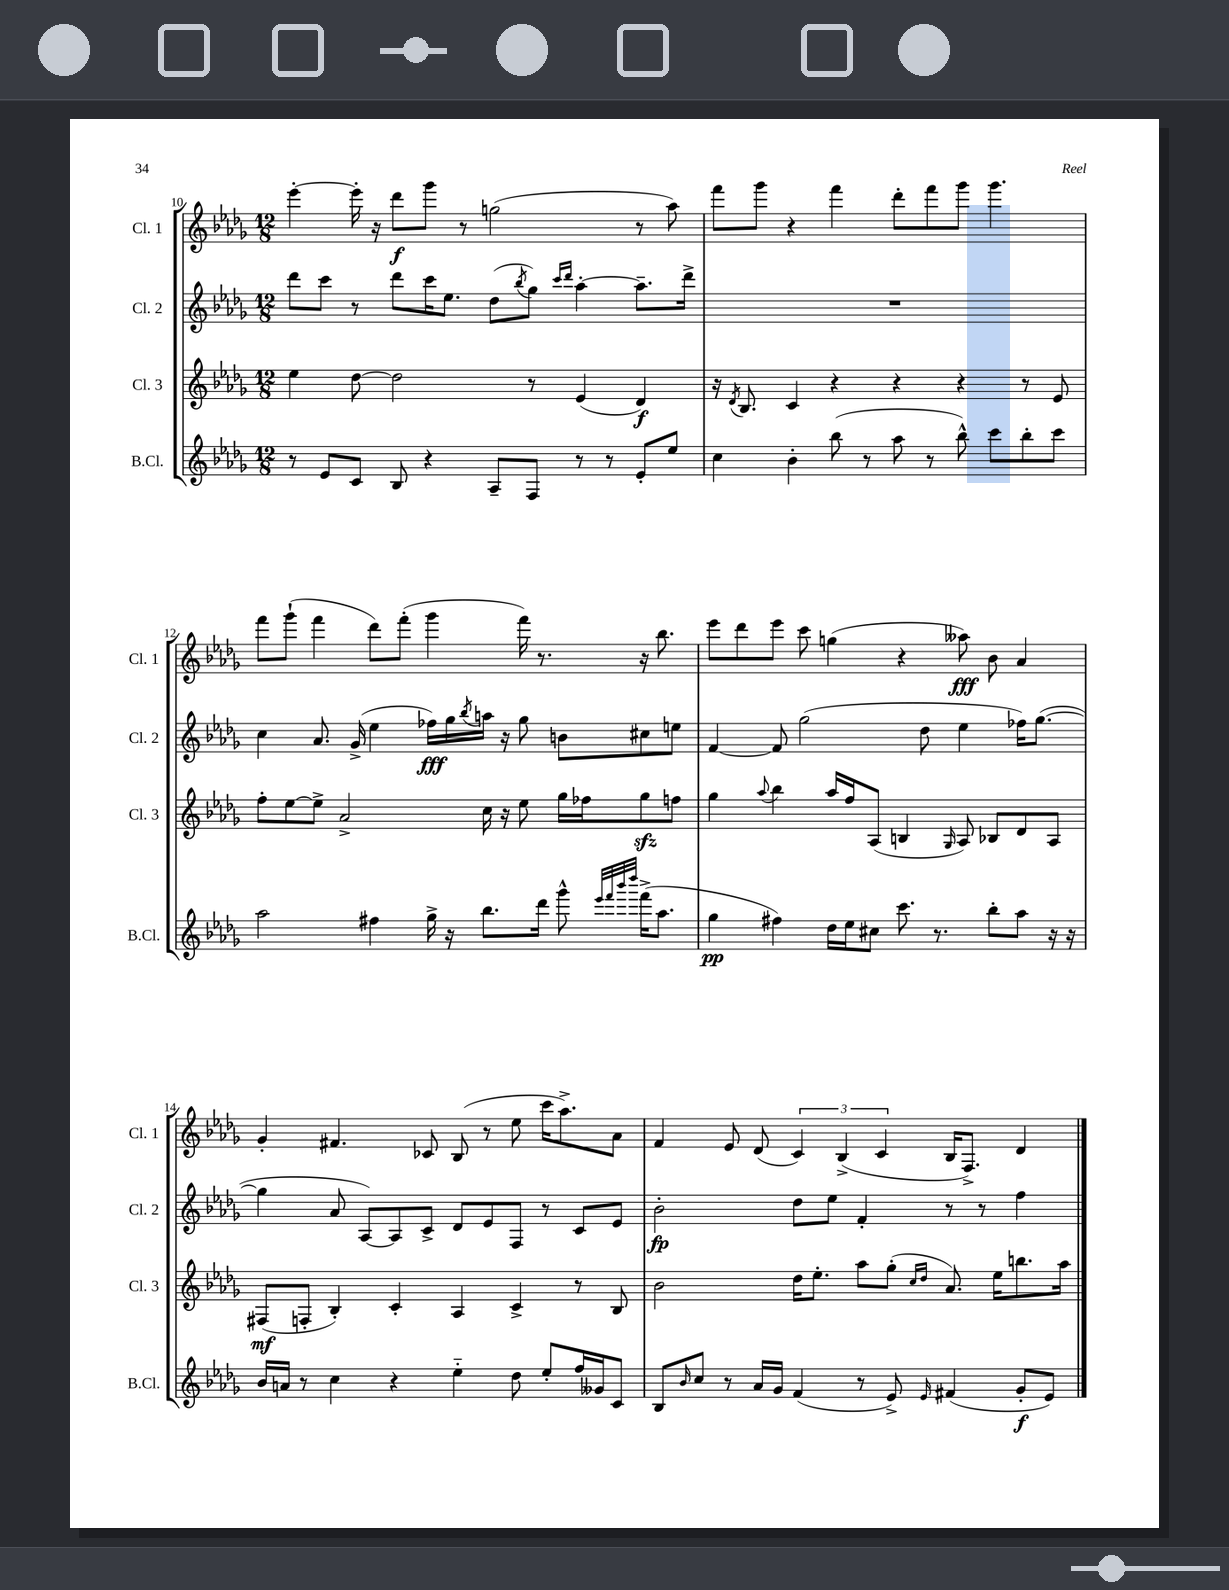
<<
\new StaffGroup <<
\new Staff = "s0" \with { instrumentName = "Cl. 1" shortInstrumentName = "Cl. 1" } {
    \clef treble \key des \major \numericTimeSignature \time 12/8
    ees'''4~-. ees'''16-. r16 des'''8\f ges'''8 r8 g''2( r8 aes''8) |
    f'''8 ges'''8 r4 f'''4 des'''8-. f'''8 ges'''8 ges'''4. |
    f'''8 ges'''8-!( f'''4 des'''8) f'''8-.( ges'''4 f'''16) r8. r16 bes''8. |
    ees'''8 des'''8 ees'''8 c'''8 g''4( r4 aeses''8\fff) bes'8 aes'4 |
    ges'4-. fis'4. ces'8 bes8( r8 ees''8 c'''16 aes''8.->) aes'8 |
    f'4 ees'8 des'8( \tuplet 3/2 { c'4) bes4->( c'4 } bes16 f8.->) des'4 \bar "|." |
}
\new Staff = "s1" \with { instrumentName = "Cl. 2" shortInstrumentName = "Cl. 2" } {
    \clef treble \key des \major \numericTimeSignature \time 12/8
    des'''8 c'''8 r8 des'''8 c'''16 ees''8. des''8( \acciaccatura { bes''8 } ges''8) \grace { c'''16 des'''16 } aes''4~-. aes''8.-- des'''16-> |
    R1. |
    c''4 aes'8. ges'16->( ees''4 fes''16\fff) ges''16 \acciaccatura { bes''8 } a''16 r16 ges''8 b'8 cis''8 e''8 |
    f'4~ f'8 ges''2( des''8 ees''4 fes''16) ges''8.~( |
    ges''4 aes'8 aes8~) aes8 c'8-> des'8 ees'8 f8 r8 c'8 ees'8 |
    bes'2-.\fp des''8 ees''8 f'4-. r8 r8 f''4 \bar "|." |
}
\new Staff = "s2" \with { instrumentName = "Cl. 3" shortInstrumentName = "Cl. 3" } {
    \clef treble \key des \major \numericTimeSignature \time 12/8
    ees''4 des''8~ des''2 r8 ees'4( des'4\f) |
    r16 \acciaccatura { des'8 } bes8. c'4 r4 r4 r4 r8 ees'8 |
    f''8-. ees''8~ ees''8-> aes'2-> c''16 r16 ees''8 ges''16 fes''16 ges''8\sfz f''8 |
    ges''4 \appoggiatura { aes''8 } bes''4 aes''16 f''16 aes8( b4 \grace { ges16 } aes8) bes8 des'8 aes8 |
    fis8\mf( f8-. bes4-.) c'4-. aes4 c'4-> r8 bes8 |
    bes'2 des''16 ees''8.-. aes''8 ges''8-.( \grace { c''16 des''16 } aes'8.) ees''16 b''8. aes''16 \bar "|." |
}
\new Staff = "s3" \with { instrumentName = "B.Cl." shortInstrumentName = "B.Cl." } {
    \clef treble \key des \major \numericTimeSignature \time 12/8
    r8 ees'8 c'8 bes8 r4 aes8-- f8 r8 r8 ees'8-. ees''8 |
    c''4 bes'4-. bes''8( r8 aes''8 r8 bes''8-^) c'''8 bes''8-. c'''8 |
    aes''2 fis''4 ges''16-> r16 bes''8. des'''16 ges'''8-^ \grace { ees'''32 f'''32 bes'''32 des''''32 } f'''16->( aes''8. |
    ges''4\pp fis''4) des''16 ees''16 cis''8 c'''8. r8. bes''8-. aes''8 r16 r16 |
    bes'16 a'16 r8 c''4 r4 ees''4-_ des''8 ees''8-. f''16 geses'16 c'8 |
    bes8 \grace { bes'16 } c''8 r8 aes'16 ges'16 f'4( r8 ees'8->) \grace { ees'16 } fis'4( ges'8-.\f ees'8) \bar "|." |
}
>>
>>
\layout { \context { \Score currentBarNumber = #10 } }
